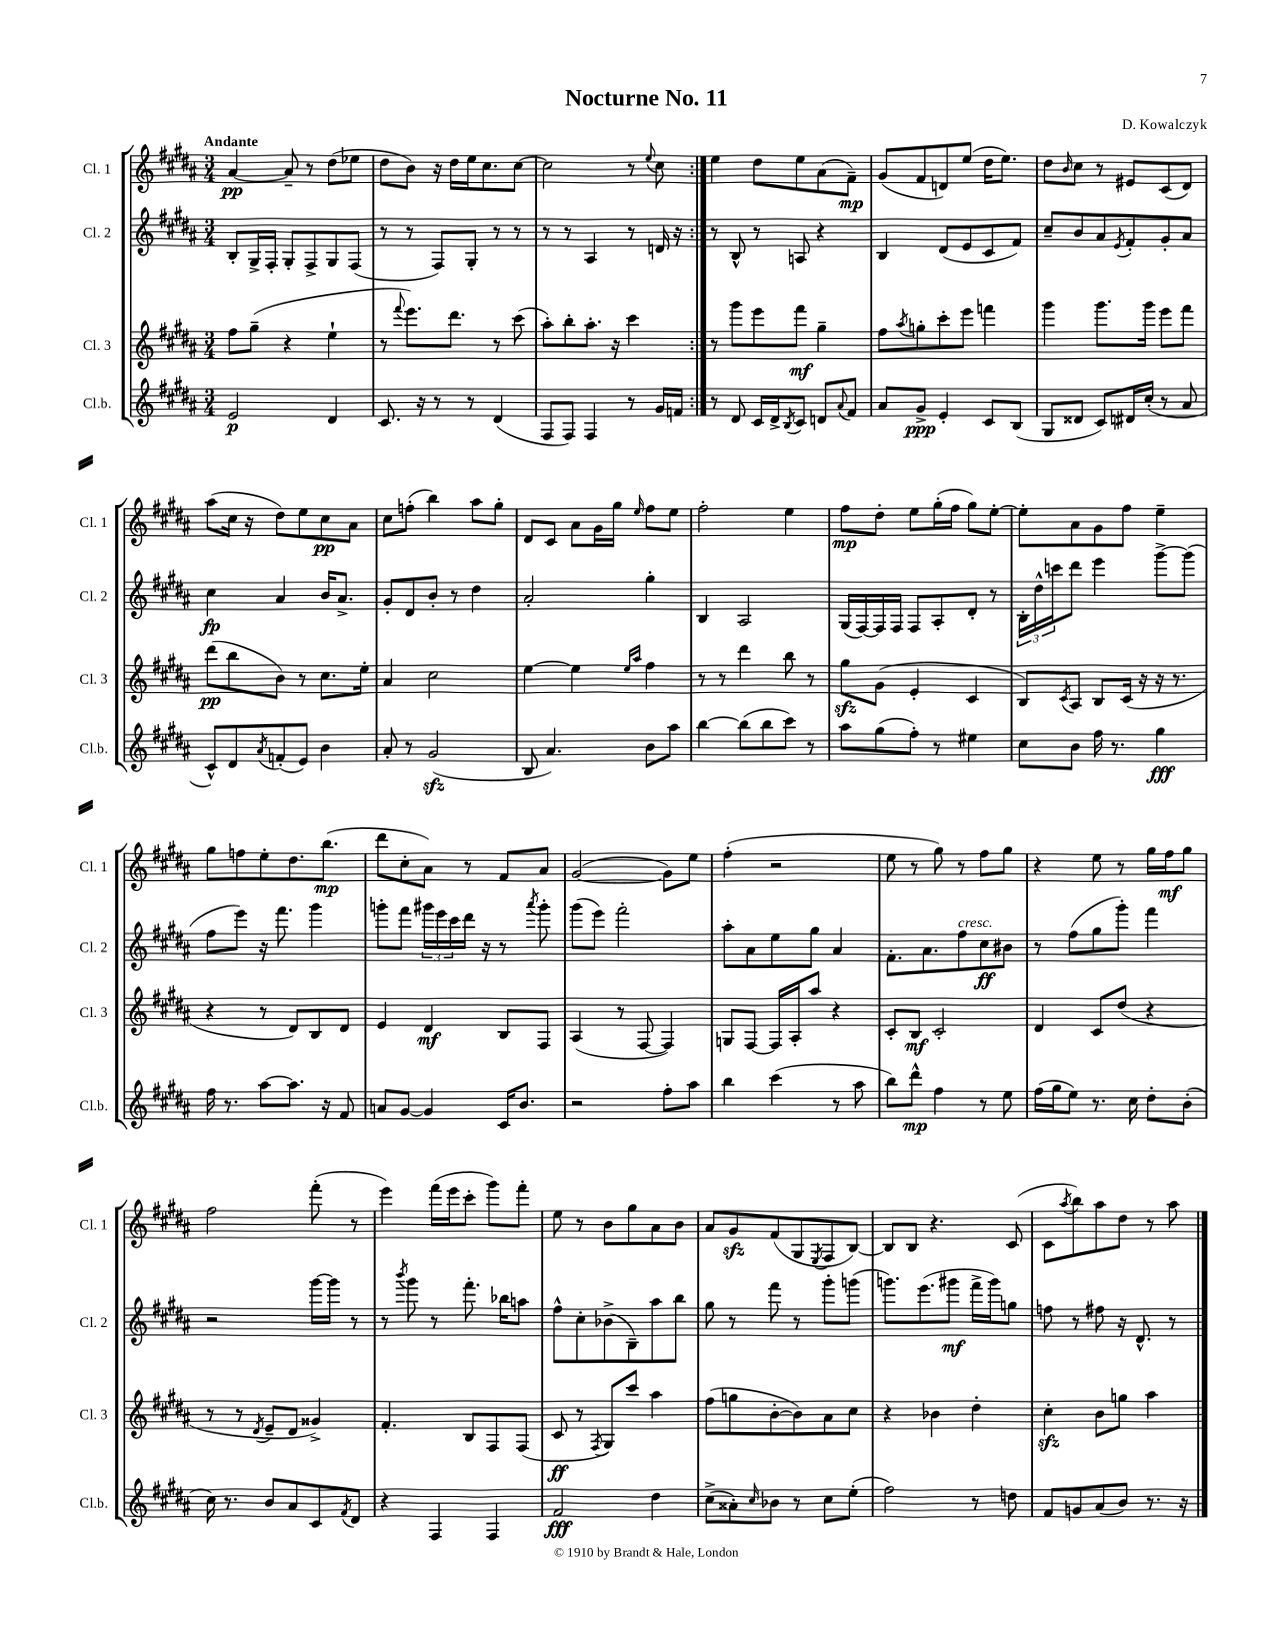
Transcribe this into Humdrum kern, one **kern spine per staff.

**kern	**dynam	**kern	**dynam	**kern	**dynam	**kern	**dynam
*part4	*part4	*part3	*part3	*part2	*part2	*part1	*part1
*staff4	*staff4	*staff3	*staff3	*staff2	*staff2	*staff1	*staff1
*I"Cl.b.	*	*I"Cl. 3	*	*I"Cl. 2	*	*I"Cl. 1	*
*I'Cl.b.	*	*I'Cl. 3	*	*I'Cl. 2	*	*I'Cl. 1	*
*clefG2	*	*clefG2	*	*clefG2	*	*clefG2	*
*k[f#c#g#d#a#]	*	*k[f#c#g#d#a#]	*	*k[f#c#g#d#a#]	*	*k[f#c#g#d#a#]	*
*M3/4	*	*M3/4	*	*M3/4	*	*M3/4	*
=1	=1	=1	=1	=1	=1	=1	=1
!	!	!	!	!	!	!LO:TX:a:B:t=Andante	!
2e/	p	8ff#\L	.	8B'/L	.	[4a#/	pp
.	.	(8gg#~\J	.	16G#^/L	.	.	.
.	.	.	.	16F#'/JJ	.	.	.
.	.	4r	.	8G#'/L	.	8a#~/]	.
.	.	.	.	8F#^/	.	8r	.
4d#/	.	4ee`\	.	8G#/	.	(8dd#\L	.
.	.	.	.	(8F#/J	.	8ee-X\J	.
=2	=2	=2	=2	=2	=2	=2	=2
8.c#/	.	8r	.	8r	.	8dd#\L	.
.	.	8qqfff#/	.	.	.	.	.
.	.	8.eee\L)	.	8r	.	8b\J)	.
16r	.	.	.	.	.	.	.
8r	.	.	.	8F#/L)	.	16r	.
.	.	8.ddd#\J	.	.	.	16dd#\LL	.
8r	.	.	.	8G#'/J	.	16ee\J	.
.	.	.	.	.	.	8.cc#\	.
(4d#/	.	8r	.	8r	.	.	.
.	.	(8ccc#\	.	8r	.	[8cc#\J	.
=3	=3	=3	=3	=3	=3	=3	=3
8F#/L	.	8aa#'\L)	.	8r	.	2cc#\]	.
8F#/J)	.	8bb'\	.	8r	.	.	.
4F#/	.	8.aa#'\J	.	4A#/	.	.	.
.	.	16r	.	.	.	.	.
8r	.	4ccc#\	.	8r	.	8r	.
.	.	.	.	.	.	8qqee/	.
16g#/LL	.	.	.	16dn/	.	8cc#\	.
16fn/JJ	.	.	.	16r	.	.	.
=4:|!	=4:|!	=4:|!	=4:|!	=4:|!	=4:|!	=4:|!	=4:|!
8r	.	8r	.	8r	.	4ee\	.
8d#/	.	8ggg#\L	.	8B^^/	.	.	.
16c#/LL	.	8eee\	.	8r	.	8dd#\L	.
16d#^/J	.	.	.	.	.	.	.
8qB/	.	.	.	.	.	.	.
8c#/J	.	8fff#\J	mf	8An/	.	8ee\	.
8dn/L	.	4gg#~\	.	4r	.	(8a#\	.
8qqa#/	.	.	.	.	.	.	.
8f#/J	.	.	.	.	.	8f#~\J)	mp
=5	=5	=5	=5	=5	=5	=5	=5
8a#/L	.	8ff#\L	.	4B/	.	(8g#/L	.
.	.	8qaa#/	.	.	.	.	.
8g#^/J	ppp	8ggn'\	.	.	.	8f#/	.
4e'/	.	8ccc#'\	.	(8d#/L	.	8dn/)	.
.	.	8eee\J	.	8e/	.	(8ee/J	.
8c#/L	.	4fffn\	.	8c#/	.	16dd#\KL	.
.	.	.	.	.	.	8.ee\J)	.
(8B/J	.	.	.	8f#/J)	.	.	.
=6	=6	=6	=6	=6	=6	=6	=6
8G#/L	.	4ggg#\	.	8cc#~/L	.	8dd#\L	.
.	.	.	.	.	.	16qqb/	.
8d##X/J	.	.	.	8b/	.	8cc#\J	.
8c#/L)	.	8.ggg#\L	.	8a#/	.	8r	.
.	.	.	.	8qe/	.	.	.
16d#X/L	.	.	.	8f#'/	.	8e#X/L	.
(16cc#'/JJ	.	16ggg#\Jk	.	.	.	.	.
8r	.	8eee\L	.	8g#'/	.	(8c#/	.
8a#/	.	8fff#\J	.	8a#/J	.	8d#/J)	.
!!LO:LB:g=z
=7	=7	=7	=7	=7	=7	=7	=7
8c#^^/L)	.	(8ddd#\L	pp	4cc#\	fp	(8aa#\L	.
8d#/	.	8bb\	.	.	.	16cc#\Jk	.
.	.	.	.	.	.	16r	.
8qa#/	.	.	.	.	.	.	.
(8fn'/	.	8b\J)	.	4a#/	.	8dd#\L)	.
8e/J)	.	8r	.	.	.	8ee\	.
4b\	.	8.cc#\L	.	16b/KL	.	8cc#\	pp
.	.	.	.	8.a#^/J	.	.	.
.	.	.	.	.	.	8a#\J	.
.	.	16ee'\Jk	.	.	.	.	.
=8	=8	=8	=8	=8	=8	=8	=8
8a#'/	.	4a#/	.	8g#'/L	.	8cc#\L	.
8r	.	.	.	8d#/	.	(8ffn'\J	.
(2g#zz/	.	2cc#\	.	8b'/J	.	4bb\)	.
.	.	.	.	8r	.	.	.
.	.	.	.	4dd#\	.	8aa#\L	.
.	.	.	.	.	.	8gg#'\J	.
=9	=9	=9	=9	=9	=9	=9	=9
8B/	.	[4ee\	.	2a#'/	.	8d#/L	.
4.a#/)	.	.	.	.	.	8c#/J	.
.	.	4ee\]	.	.	.	8a#\L	.
.	.	.	.	.	.	16g#\L	.
.	.	.	.	.	.	16gg#\JJ	.
.	.	16qqee/LL	.	.	.	.	.
.	.	16qqaa#/JJ	.	.	.	16qqee/	.
8b\L	.	4ff#\	.	4gg#'\	.	8ff#\L	.
8aa#\J	.	.	.	.	.	8ee\J	.
=10	=10	=10	=10	=10	=10	=10	=10
[4bb\	.	8r	.	4B/	.	2ff#'\	.
.	.	8r	.	.	.	.	.
(8bb\L]	.	4ddd#\	.	2A#/	.	.	.
8bb\	.	.	.	.	.	.	.
8ccc#\J)	.	8bb\	.	.	.	4ee\	.
8r	.	8r	.	.	.	.	.
=11	=11	=11	=11	=11	=11	=11	=11
8aa#\L	.	8gg#zz\L	.	(16G#/LL	.	8ff#\L	mp
.	.	.	.	[16F#/)	.	.	.
(8gg#\	.	(8g#\J	.	16F#/]	.	8dd#'\J	.
.	.	.	.	16F#/JJ	.	.	.
8ff#'\J)	.	4e'/	.	8F#/L	.	8ee\L	.
8r	.	.	.	8A#'/	.	(16gg#'\L	.
.	.	.	.	.	.	16ff#\JJ	.
4ee#X\	.	4c#/	.	8d#'/J	.	8gg#\L)	.
.	.	.	.	8r	.	[8ee'\J	.
=12	=12	=12	=12	=12	=12	=12	=12
8cc#\L	.	8B/L)	.	24B'\LL	.	8ee'\L]	.
.	.	.	.	24dd#^^\	.	.	.
.	.	.	.	24cccn\J	.	.	.
.	.	8qc#/	.	.	.	.	.
8b\J	.	8A#/J	.	8ddd#\J	.	8a#\	.
16ff#\	.	8B/L	.	4eee\	.	8g#\	.
8.r	.	.	.	.	.	.	.
.	.	(16c#/Jk	.	.	.	8ff#\J	.
.	.	16r	.	.	.	.	.
4gg#\	fff	16r	.	[8ggg#^\L	.	4ee~\	.
.	.	8.r	.	.	.	.	.
.	.	.	.	(8ggg#\J]	.	.	.
!!LO:LB:g=z
=13	=13	=13	=13	=13	=13	=13	=13
16ff#\	.	4r	.	8ff#\L	.	8gg#\L	.
8.r	.	.	.	.	.	.	.
.	.	.	.	8eee\J)	.	8ffn\	.
[8aa#\L	.	8r	.	16r	.	8ee'\	.
.	.	.	.	8.fff#\	.	.	.
8.aa#\J]	.	8d#/L)	.	.	.	8.dd#\	.
.	.	8B/	.	4ggg#\	.	.	.
16r	.	.	.	.	.	(8.bb\J	mp
8f#/	.	8d#/J	.	.	.	.	.
=14	=14	=14	=14	=14	=14	=14	=14
8an/L	.	4e/	.	8gggn'\L	.	8ddd#\L	.
[8g#/J	.	.	.	8fff#\J	.	8cc#'\	.
4g#/]	.	4d#/	mf	24ggg#X\LL	.	8a#\J)	.
.	.	.	.	24eee\	.	.	.
.	.	.	.	24ccc#\	.	.	.
.	.	.	.	16ddd#\JJ	.	8r	.
.	.	.	.	16r	.	.	.
16c#/KL	.	8B/L	.	8r	.	8f#/L	.
8.b/J	.	.	.	.	.	.	.
.	.	.	.	8qaaa#/	.	.	.
.	.	8F#/J	.	8ggg#'\	.	8a#/J	.
=15	=15	=15	=15	=15	=15	=15	=15
2r	.	(4A#/	.	(8ggg#\L	.	([2g#/	.
.	.	.	.	8eee\J)	.	.	.
.	.	8r	.	2fff#'\	.	.	.
.	.	[8F#/	.	.	.	.	.
8ff#'\L	.	4F#/])	.	.	.	8g#\L])	.
8aa#\J	.	.	.	.	.	8ee\J	.
=16	=16	=16	=16	=16	=16	=16	=16
4bb\	.	8Gn/L	.	8aa#'\L	.	(4ff#'\	.
.	.	[8F#/J	.	8a#\	.	.	.
(4ccc#\	.	16F#/LL]	.	8ee\	.	2r	.
.	.	16A#'/J	.	.	.	.	.
.	.	8aa#/J	.	8gg#\J	.	.	.
8r	.	4r	.	4a#/	.	.	.
8aa#\	.	.	.	.	.	.	.
=17	=17	=17	=17	=17	=17	=17	=17
8bb\L)	.	8c#'/L	.	8.f#'\L	.	8ee\	.
8ddd#^^\J	mp	8B/J	mf	.	.	8r	.
.	.	.	.	8.a#\	.	.	.
4ff#\	.	2c#'/	.	.	.	8gg#\)	.
!	!	!	!	!LO:TX:a:i:t=cresc.	!	!	!
.	.	.	.	8ff#\	.	8r	.
8r	.	.	.	8cc#\	ff	8ff#\L	.
8ee\	.	.	.	8b#X\J	.	8gg#\J	.
=18	=18	=18	=18	=18	=18	=18	=18
(16ff#\LL	.	4d#/	.	8r	.	4r	.
16gg#\J	.	.	.	.	.	.	.
8ee\J)	.	.	.	(8ff#\L	.	.	.
8.r	.	8c#/L	.	8gg#\	.	8ee\	.
.	.	(8dd#/J	.	8ggg#'\J)	.	8r	.
16cc#\	.	.	.	.	.	.	.
8dd#'\L	.	4r	.	4fff#\	.	16gg#\LL	.
.	.	.	.	.	.	16ff#\J	mf
(8b'\J	.	.	.	.	.	8gg#\J	.
!!LO:LB:g=z
=19	=19	=19	=19	=19	=19	=19	=19
16cc#\)	.	8r	.	2r	.	2ff#\	.
8.r	.	.	.	.	.	.	.
.	.	8r	.	.	.	.	.
.	.	8qd#/	.	.	.	.	.
8b/L	.	8e~/L	.	.	.	.	.
8a#/	.	8d#/J	.	.	.	.	.
8c#/	.	4g##X^/)	.	[16ggg#\LL	.	(8fff#'\	.
.	.	.	.	16ggg#\JJ]	.	.	.
8qf#/	.	.	.	.	.	.	.
8d#/J	.	.	.	8r	.	8r	.
=20	=20	=20	=20	=20	=20	=20	=20
4r	.	4.f#'/	.	8r	.	4eee\)	.
.	.	.	.	8qbbb/	.	.	.
.	.	.	.	8ggg#\	.	.	.
4F#/	.	.	.	8r	.	(16fff#\LL	.
.	.	.	.	.	.	16eee\J	.
.	.	8B/L	.	8.fff#'\	.	8ccc#'\J	.
4F#/	.	8F#/	.	.	.	8ggg#\L)	.
.	.	.	.	16bb-X\KL	.	.	.
.	.	(8F#/J	.	8aan\J	.	8fff#'\J	.
=21	=21	=21	=21	=21	=21	=21	=21
2f#/	fff	8c#/	ff	8ff#^^\L	.	8ee\	.
.	.	8r	.	8cc#'\	.	8r	.
.	.	8qF#/	.	.	.	.	.
.	.	8G#/L)	.	(8b-X^\	.	8b\L	.
.	.	8ccc#/J	.	8B~\)	.	8gg#\	.
4dd#\	.	4aa#\	.	8aa#\	.	8a#\	.
.	.	.	.	8bb\J	.	8b\J	.
=22	=22	=22	=22	=22	=22	=22	=22
(8cc#^\L	.	(8ff#\L	.	8gg#\	.	8a#/L	.
8a##X'\)	.	8ggn\	.	8r	.	8g#zz/	.
16qqcc#/	.	.	.	.	.	.	.
8b-X\J	.	[8b'\	.	8fff#\	.	(8f#/	.
8r	.	8b\])	.	8r	.	8G#/	.
.	.	.	.	.	.	8qE/	.
8cc#\L	.	8a#\	.	8ggg#'\L	.	8F#/	.
(8ee'\J	.	8cc#\J	.	(8gggn\J	.	[8B/J)	.
=23	=23	=23	=23	=23	=23	=23	=23
2ff#\)	.	4r	.	8.gggn\L)	.	8B/L]	.
.	.	.	.	.	.	8B/J	.
.	.	.	.	(8.eee\	.	.	.
.	.	4b-X\	.	.	.	4.r	.
.	.	.	.	8ggg#X\J	mf	.	.
8r	.	4dd#'\	.	16fff#^\LL	.	.	.
.	.	.	.	16ggg#\J)	.	.	.
8ddn\	.	.	.	8ggn\J	.	(8c#/	.
=24	=24	=24	=24	=24	=24	=24	=24
8f#/L	.	4cc#zz'\	.	8ffn\	.	8c#\L	.
.	.	.	.	.	.	8qaa#/	.
8gn/	.	.	.	8r	.	8bb\)	.
(8a#/	.	8b\L	.	8ff#X\	.	8aa#\	.
8b/J)	.	8ggn\J	.	16r	.	8dd#\J	.
.	.	.	.	8.d#^^/	.	.	.
8.r	.	4aa#\	.	.	.	8r	.
.	.	.	.	8r	.	8aa#\	.
16r	.	.	.	.	.	.	.
==	==	==	==	==	==	==	==
*-	*-	*-	*-	*-	*-	*-	*-
